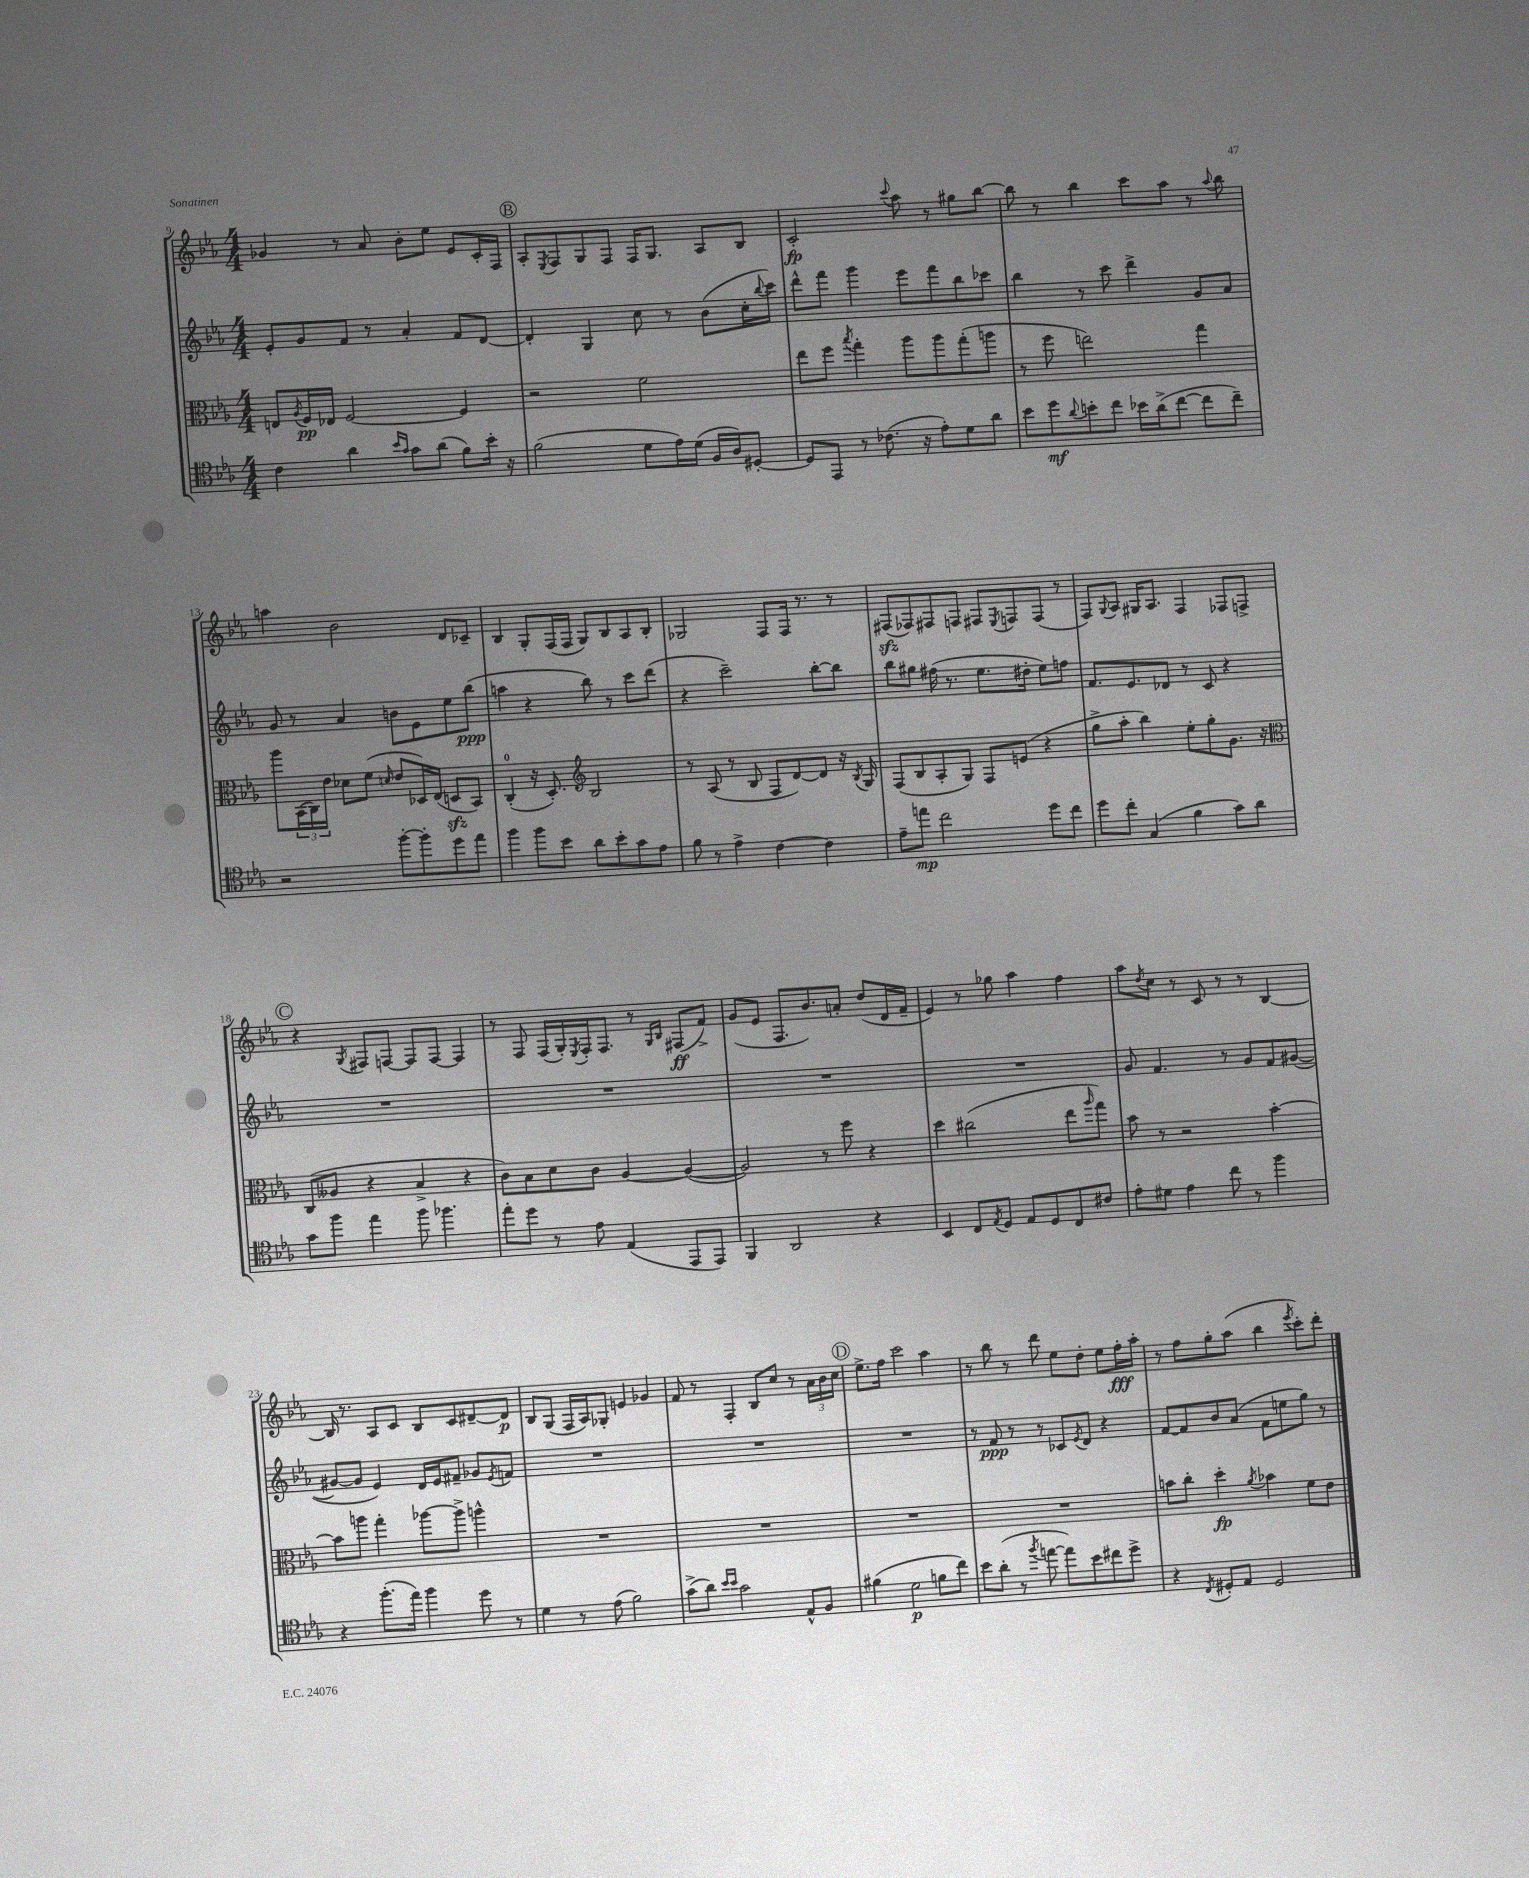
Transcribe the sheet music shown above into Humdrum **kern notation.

**kern	**dynam	**kern	**dynam	**kern	**dynam	**kern	**dynam
*part4	*part4	*part3	*part3	*part2	*part2	*part1	*part1
*staff4	*staff4	*staff3	*staff3	*staff2	*staff2	*staff1	*staff1
*clefC4	*	*clefC3	*	*clefG2	*	*clefG2	*
*k[b-e-a-]	*	*k[b-e-a-]	*	*k[b-e-a-]	*	*k[b-e-a-]	*
*M4/4	*	*M4/4	*	*M4/4	*	*M4/4	*
=9	=9	=9	=9	=9	=9	=9	=9
4c\	.	8En/L	.	8e-'/L	.	4g-X/	.
.	.	8qA-/	.	.	.	.	.
.	.	16F/L	pp	8g/	.	.	.
.	.	16E-X/JJ	.	.	.	.	.
4a-\	.	[2F/	.	8f/J	.	8r	.
.	.	.	.	8r	.	8a-/	.
16qqb-/LL	.	.	.	.	.	.	.
16qqg/JJ	.	.	.	.	.	.	.
8g\L	.	.	.	4a-'/	.	8b-'\L	.
(8a-\J	.	.	.	.	.	8ee-\J	.
8f\L)	.	4F/]	.	8f/L	.	8e-/L	.
16b-'\Jk	.	.	.	[8d/J	.	16c'/L	.
16r	.	.	.	.	.	16F/JJ	.
!!LO:REH:place=s1:t=B
=10	=10	=10	=10	=10	=10	=10	=10
(2f\	.	2r	.	4d'/]	.	8A-'/L	.
.	.	.	.	.	.	8qE-/	.
.	.	.	.	.	.	8F/	.
.	.	.	.	4G/	.	8G/	.
.	.	.	.	.	.	8F/J	.
8d\L	.	2f\	.	8cc\	.	16F/KL	.
.	.	.	.	.	.	8.G/J	.
16e-\L)	.	.	.	8r	.	.	.
(16d\JJ	.	.	.	.	.	.	.
16F/LL	.	.	.	(8b-\L	.	8A-/L	.
16A-/J)	.	.	.	.	.	.	.
[8D#X'/J	.	.	.	16cc'\L	.	8B-/J	.
.	.	.	.	8qqbb-/	.	.	.
.	.	.	.	16ccc\JJ)	.	.	.
=11	=11	=11	=11	=11	=11	=11	=11
8D#/L]	.	8ee-\L	.	8ddd^^\L	.	2c'/	fp
8EE-/J	.	8ff\J	.	8fff\J	.	.	.
.	.	8qbb-/	.	.	.	.	.
8r	.	4gg'\	.	4ggg\	.	.	.
(8.c-X\	.	.	.	.	.	.	.
.	.	.	.	.	.	8qqccc/	.
.	.	8aa-\L	.	8eee-\L	.	8aa-\	.
16r	.	.	.	.	.	.	.
8e-'\L)	.	8aa-\	.	8fff\	.	8r	.
8d\	.	(8gg'\	.	8bb-\	.	8gg#X\L	.
8a-\J	.	8aan\J	.	8ccc-X\J	.	[8bb-\J	.
=12	=12	=12	=12	=12	=12	=12	=12
8b-\L	.	8r	.	4bb-\	.	8bb-\]	.
8dd\	mf	8ff\	.	.	.	8r	.
8qqa-/	.	.	.	.	.	.	.
8bn'\	.	2een\)	.	8r	.	4bb-\	.
8cc\J	.	.	.	8ccc\	.	.	.
16b-X\LL	.	.	.	4ddd^\	.	8ccc\L	.
(16a-^\J	.	.	.	.	.	.	.
[8cc\J	.	.	.	.	.	8aa-\J	.
8cc\L]	.	4gg\	.	8g/L	.	8r	.
.	.	.	.	.	.	8qqaa-/	.
8cc~\J)	.	.	.	8a-/J	.	8bb-\	.
!!LO:LB:g=z
=13	=13	=13	=13	=13	=13	=13	=13
2r	.	8aa-\L	.	8g/	.	4aan\	.
.	.	(24BB-\L	.	8r	.	.	.
.	.	24C\)	.	.	.	.	.
.	.	24e-\JJ	.	.	.	.	.
.	.	8d-X\L	.	4a-/	.	2b-\	.
.	.	(8f\J	.	.	.	.	.
.	.	16qqdn/	.	.	.	.	.
[8ff'\L	.	8e-/L	.	8bn\L	.	.	.
8ff'\]	.	16D-X/L)	.	8e-\	.	.	.
.	.	(16E-/JJ	.	.	.	.	.
8dd\	.	8Dnzz/L	.	8ee-\	.	8d/L	.
8ee-\J	.	8BB-/J)	.	(8bb-\J	ppp	8c-X~/J	.
=14	=14	=14	=14	=14	=14	=14	=14
4ff\	.	(4C'/	.	4aan\	.	4B-/	.
8ff\L	.	16r	.	4r	.	8G'/L	.
.	.	8.D'/)	.	.	.	.	.
8b-\J	.	.	.	.	.	(16F/L	.
.	.	.	.	.	.	16F/JJ	.
*	*	*clefG2	*	*	*	*	*
8a-\L	.	2B-/	.	8bb-\)	.	8G/L)	.
8b-'\	.	.	.	8r	.	8B-/	.
8g\	.	.	.	8ccc\L	.	8A-/	.
8e-\J	.	.	.	(8ddd\J	.	8B-'/J	.
=15	=15	=15	=15	=15	=15	=15	=15
8f\	.	8r	.	4r	.	2G-X/	.
8r	.	(8A-/	.	.	.	.	.
4e-^\	.	8r	.	2ccc~\)	.	.	.
.	.	8B-/	.	.	.	.	.
[4c\	.	8F/L	.	.	.	8F/L	.
.	.	[8d/)	.	.	.	16F/Jk	.
.	.	.	.	.	.	8.r	.
4c\]	.	8d/J]	.	[8bb-'\L	.	.	.
.	.	16r	.	8bb-\J]	.	8r	.
.	.	8qB-/	.	.	.	.	.
.	.	16G/	.	.	.	.	.
=16	=16	=16	=16	=16	=16	=16	=16
8e-~\L	.	(8F/L	.	8bb-\L	.	(8F#Xzz/L	.
8een\J	mp	8B-/	.	8gg#X\J	.	8F-X/)	.
2cc\	.	8A-'/	.	(16ff#X\	.	8F#X/	.
.	.	.	.	8.r	.	.	.
.	.	8G/J)	.	.	.	8Fn/J	.
.	.	8F/L	.	8.ee-\L	.	8F#X/L	.
.	.	.	.	.	.	8qE-/	.
.	.	(8en/J	.	.	.	8Fn/	.
.	.	.	.	16dd#X'\Jk	.	.	.
8dd\L	.	4r	.	8ee-\L)	.	(8F/J	.
8cc\J	.	.	.	8ffn\J	.	8r	.
=17	=17	=17	=17	=17	=17	=17	=17
8dd\L	.	8gg^\L	.	8.f/L	.	8F/L)	.
.	.	.	.	.	.	8qqG/	.
8cc'\J	.	8aa-'\J	.	.	.	8A-/J	.
.	.	.	.	8.e-/	.	.	.
(4G/	.	4bb-\)	.	.	.	16G#X/KL	.
.	.	.	.	.	.	8.A-/J	.
.	.	.	.	8d-X/J	.	.	.
4f\	.	8ee-'\L	.	8r	.	4F/	.
.	.	8gg'\	.	8c/	.	.	.
8g\L)	.	8.g\J	.	4r	.	8F-X/L	.
8a-\J	.	.	.	.	.	8Fn^/J	.
.	.	16r	.	.	.	.	.
!!LO:LB:g=z
!!LO:REH:place=s1:t=C
=18	=18	=18	=18	=18	=18	=18	=18
*	*	*clefC3	*	*	*	*	*
8g\L	.	(8C/L	.	1r	.	4r	.
8ff\J	.	8A--X/J	.	.	.	.	.
.	.	.	.	.	.	8qG/	.
4ee-\	.	4r	.	.	.	8F#X/L	.
.	.	.	.	.	.	[8Fn/J	.
8ff\	.	4B-^/	.	.	.	8F/L]	.
4.ff-X\	.	.	.	.	.	[8F/J	.
.	.	4r	.	.	.	4F/]	.
=19	=19	=19	=19	=19	=19	=19	=19
8ee-'\L	.	8c\L)	.	1r	.	8r	.
8dd\J	.	8B-\	.	.	.	8F/	.
8r	.	8d\	.	.	.	(16F/LL	.
.	.	.	.	.	.	16G'/)	.
.	.	.	.	.	.	8qE-/	.
8e-\	.	8c\J	.	.	.	16F'/J	.
.	.	.	.	.	.	8.F/J	.
(4E-/	.	[4A-/	.	.	.	.	.
.	.	.	.	.	.	8r	.
.	.	.	.	.	.	16qqG/LL	.
.	.	.	.	.	.	16qqB-/JJ	.
8EE-/L	.	(4A-/_	.	.	.	(8F#X/L	ff
8EE-/J)	.	.	.	.	.	8f^/J)	.
=20	=20	=20	=20	=20	=20	=20	=20
4FF/	.	2A-/])	.	1r	.	(8g/L	.
.	.	.	.	.	.	8e-/J	.
2AA-/	.	.	.	.	.	8.F/L	.
.	.	.	.	.	.	8.b-/)	.
.	.	8r	.	.	.	.	.
.	.	8ff\	.	.	.	8an'/J	.
4r	.	4r	.	.	.	(8dd/L	.
.	.	.	.	.	.	16d/L	.
.	.	.	.	.	.	16f~/JJ	.
=21	=21	=21	=21	=21	=21	=21	=21
4BB-/	.	4dd\	.	1r	.	4e-/)	.
8C/L	.	(2cc#X\	.	.	.	8r	.
8qE-/	.	.	.	.	.	.	.
8D/J	.	.	.	.	.	8gg-X\	.
8E-/L	.	.	.	.	.	4aa-\	.
8D/	.	.	.	.	.	.	.
8C/	.	8ee-\L	.	.	.	4ff\	.
.	.	16qqaa-/	.	.	.	.	.
8c#X/J	.	8gg\J)	.	.	.	.	.
=22	=22	=22	=22	=22	=22	=22	=22
8e-'\L	.	8b-\	.	8g/	.	8aa-\L	.
.	.	.	.	.	.	8qdd/	.
8d#X\J	.	8r	.	4.f/	.	8cc\J	.
4e-\	.	2r	.	.	.	8r	.
.	.	.	.	.	.	8c/	.
8cc\	.	.	.	8r	.	8r	.
8r	.	.	.	8g/L	.	8r	.
4ff\	.	[4b-'\	.	8f/	.	[4B-/	.
.	.	.	.	([8g#X/J	.	.	.
!!LO:LB:g=z
=23	=23	=23	=23	=23	=23	=23	=23
4r	.	8b-\L]	.	8g#X/L_	.	16B-/]	.
.	.	.	.	.	.	8.r	.
.	.	8aan\J	.	8g#/J]	.	.	.
(8.ff'\L	.	4gg'\	.	4e-/)	.	8A-/L	.
.	.	.	.	.	.	8c/J	.
16ee-\Jk)	.	.	.	.	.	.	.
4ff\	.	[8aa-X\L	.	16d/LL	.	8B-/L	.
.	.	.	.	16e-/J	.	.	.
.	.	8aa-^\J]	.	8f#X~/J	.	8c/	.
8dd\	.	4aan^^\	.	8g-X/L	.	[8d#X~/	.
.	.	.	.	8qe-/	.	.	.
8r	.	.	.	8fn/J	.	8d#/J]	p
=24	=24	=24	=24	=24	=24	=24	=24
4d\	.	1r	.	1r	.	8B-/L	.
.	.	.	.	.	.	(8G/J	.
8r	.	.	.	.	.	16F/LL	.
.	.	.	.	.	.	16A-/J)	.
(8e-\	.	.	.	.	.	8G-X'/J	.
2f\)	.	.	.	.	.	4en/	.
.	.	.	.	.	.	4g-X/	.
=25	=25	=25	=25	=25	=25	=25	=25
(8g^\L	.	1r	.	1r	.	8f/	.
8a-\J)	.	.	.	.	.	8r	.
16qqb-/LL	.	.	.	.	.	.	.
16qqb-/JJ	.	.	.	.	.	.	.
2g\	.	.	.	.	.	4F'/	.
.	.	.	.	.	.	8B-/L	.
.	.	.	.	.	.	8cc/J	.
8E-^^/L	.	.	.	.	.	8r	.
8F/J	.	.	.	.	.	24a-\LL	.
.	.	.	.	.	.	24b-\	.
.	.	.	.	.	.	24cc\JJ	.
!!LO:REH:place=s1:t=D
=26	=26	=26	=26	=26	=26	=26	=26
(4f#X\	.	1r	.	1r	.	8.ee-^\L	.
.	.	.	.	.	.	16ff\Jk	.
2d\	p	.	.	.	.	2ccc\	.
8fn\L	.	.	.	.	.	4aa-\	.
8cc\J)	.	.	.	.	.	.	.
=27	=27	=27	=27	=27	=27	=27	=27
8b-\L	.	1r	.	8r	.	8r	.
(8a-'\J	.	.	.	8f/	ppp	8bb-\	.
8r	.	.	.	8r	.	8r	.
8qff/	.	.	.	.	.	.	.
[8een\	.	.	.	8r	.	8ddd\	.
8ee\L])	.	.	.	8c-X/L	.	8ee-\L	.
.	.	.	.	8qe-/	.	.	.
8b-\	.	.	.	8d/J	.	8dd'\J	.
8cc#X\	.	.	.	4r	.	8ee-\L	.
8dd^\J	.	.	.	.	.	16ff'\L	fff
.	.	.	.	.	.	16aa-'\JJ	.
=28	=28	=28	=28	=28	=28	=28	=28
4r	.	8bn\L	.	[8f/L	.	8r	.
.	.	8cc'\J	.	8f/]	.	8ff\L	.
8qC/	.	.	.	.	.	.	.
8D#X'/L	.	4dd'\	fp	8b-/	.	8gg'\	.
8E-/J	.	.	.	(8a-/J	.	(8aa-\J	.
.	.	8qa-/	.	.	.	.	.
2D#/	.	4b-X\	.	8f\L	.	4bb-\	.
.	.	.	.	8een\	.	.	.
.	.	.	.	.	.	8qeee-/	.
.	.	8f\L	.	8gg\J)	.	8ccc'\L)	.
.	.	8e-\J	.	8r	.	8ddd'\J	.
==	==	==	==	==	==	==	==
*-	*-	*-	*-	*-	*-	*-	*-
